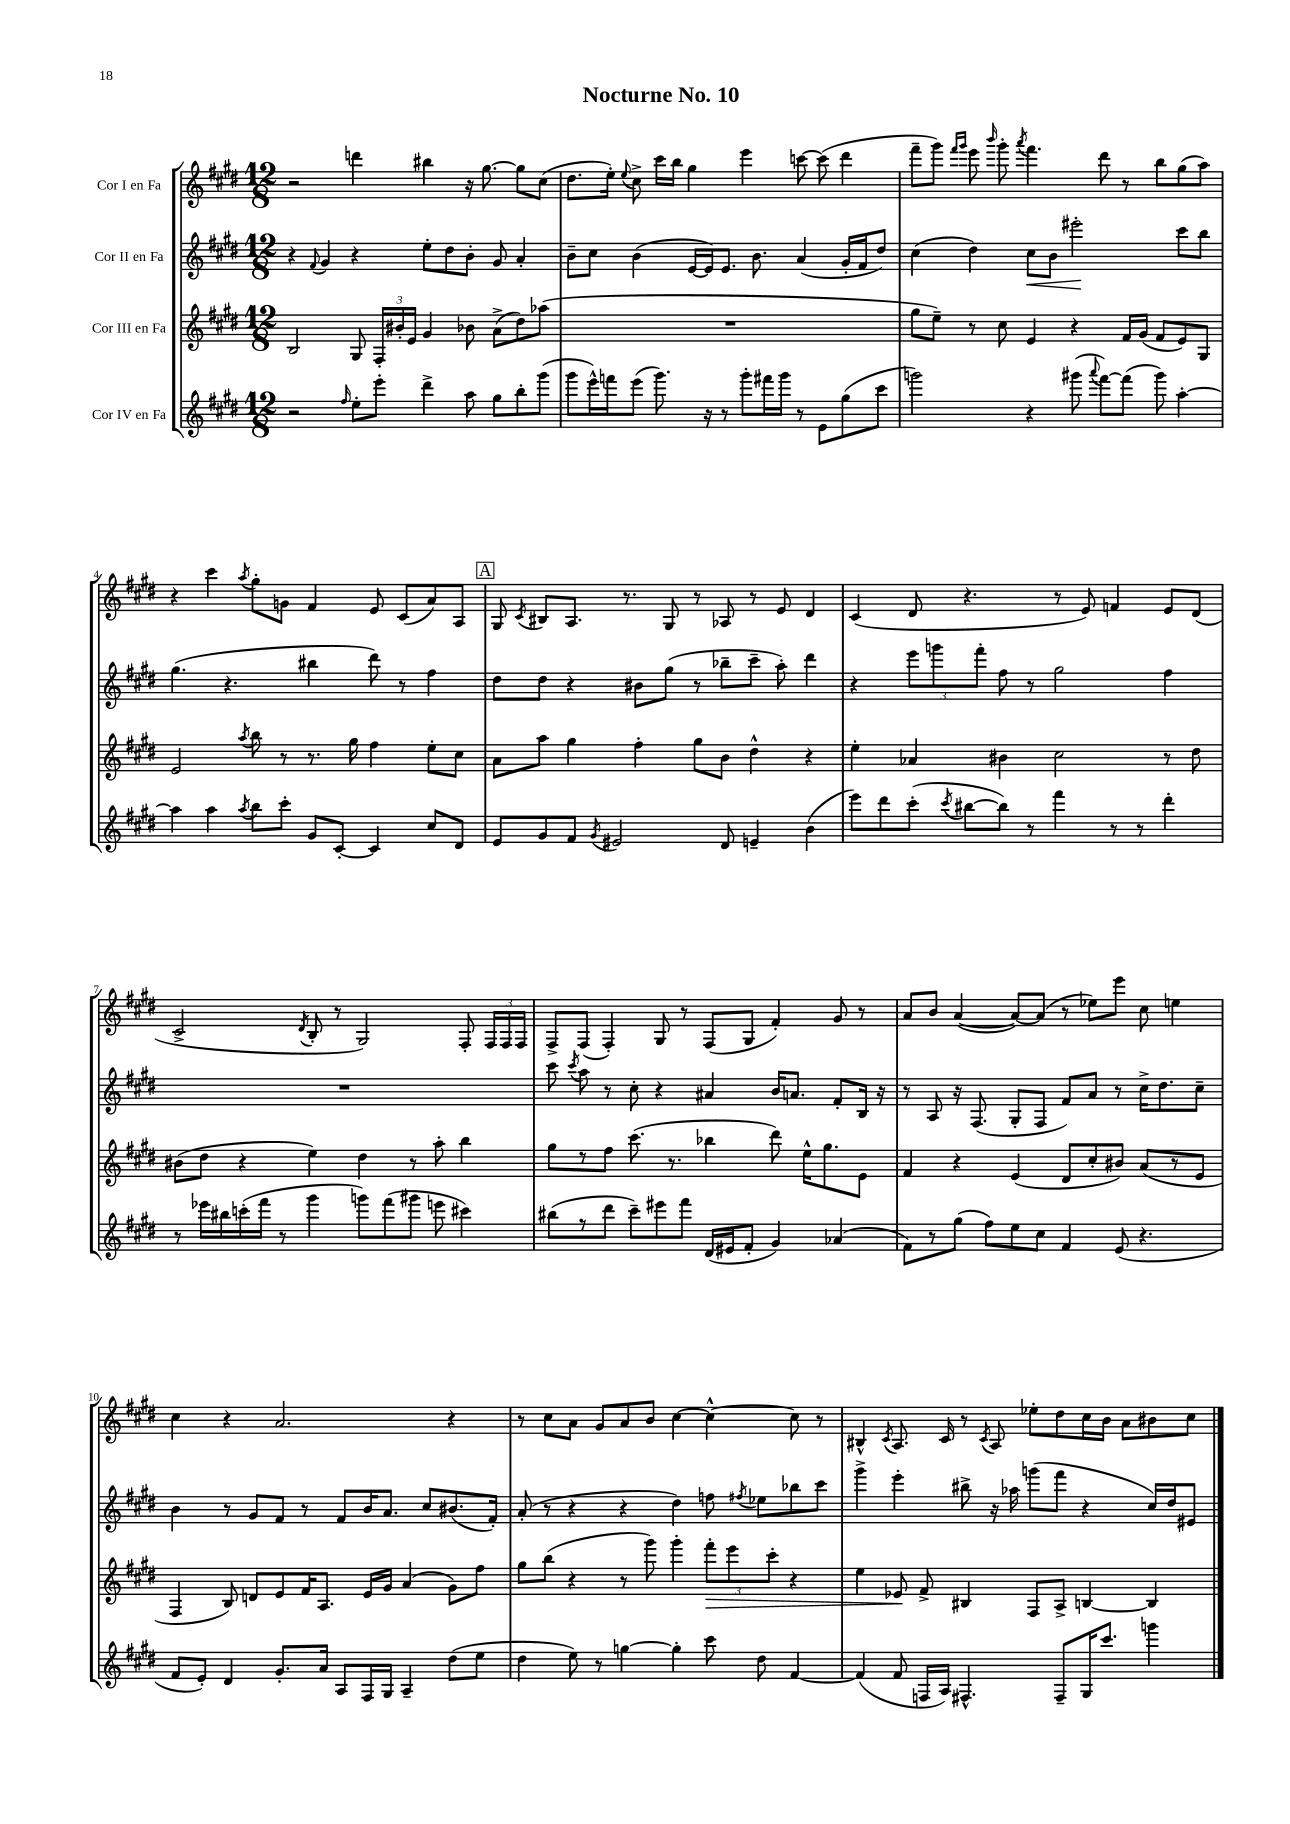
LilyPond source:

\header { title = "Nocturne No. 10" }
<<
\new StaffGroup <<
\new Staff = "s0" \with { instrumentName = "Cor I en Fa" } {
    \clef treble \key e \major \numericTimeSignature \time 12/8
    \autoBeamOff r2 d'''4 bis''4 r16 gis''8.~ gis''8[ cis''8]( |
    dis''8.[ e''16]-.) \appoggiatura { e''8 } cis''8-> cis'''16[ b''16] gis''4 e'''4 c'''8~ c'''8( dis'''4 |
    fis'''8[-- gis'''8]) \grace { fis'''16[ gis'''16] } e'''8 \grace { b'''16 } gis'''8-. \acciaccatura { a'''8 } fis'''4. dis'''8 r8 b''8[ gis''8( a''8]) |
    r4 cis'''4 \acciaccatura { a''8 } gis''8[-. g'8] fis'4 e'8 cis'8[( a'8) a8] |
    \mark \markup { \box "A" } gis8 \acciaccatura { cis'8 } bis8[ a8.] r8. gis8 r8 aes8 r8 e'8 dis'4 |
    cis'4( dis'8 r4. r8 e'8) f'4 e'8[ dis'8]( |
    cis'2-> \acciaccatura { dis'8 } b8-. r8 gis2) fis8-. \tuplet 3/2 { fis16[ fis16 fis16] } |
    fis8[-> fis8]( fis4-.) gis8 r8 fis8[( gis8] fis'4-.) gis'8 r8 |
    a'8[ b'8] a'4~( a'8[~) a'8]( r8 ees''8[) e'''8] cis''8 e''4 |
    cis''4 r4 a'2. r4 |
    r8 cis''8[ a'8] gis'8[ a'8 b'8] cis''4~ cis''4~-^ cis''8 r8 |
    bis4-^ \acciaccatura { cis'8 } a8. cis'16 r8 \acciaccatura { cis'8 } a8 ees''8[-. dis''8 cis''16 b'16] a'8[ bis'8 cis''8] \bar "|." |
}
\new Staff = "s1" \with { instrumentName = "Cor II en Fa" } {
    \clef treble \key e \major \numericTimeSignature \time 12/8
    \autoBeamOff r4 \appoggiatura { fis'8 } gis'4 r4 e''8[-. dis''8 b'8]-. gis'8 a'4-. |
    b'8[-- cis''8] b'4( e'16[~ e'16) e'8.] b'8. a'4( gis'16[-. fis'16 dis''8]) |
    cis''4( dis''4) cis''8[\< b'8] eis'''2-.\! cis'''8[ b''8] |
    gis''4.( r4. bis''4 dis'''8) r8 fis''4 |
    \mark \markup { \box "A" } dis''8[ dis''8] r4 bis'8[ gis''8]( r8 bes''8[-- cis'''8]-- a''8-.) dis'''4 |
    r4 \tuplet 3/2 { e'''8[ g'''8 fis'''8]-. } fis''8 r8 gis''2 fis''4 |
    R1. |
    cis'''8 \acciaccatura { cis'''8 } a''8 r8 cis''8-. r4 ais'4 b'16[ a'8.] fis'8[-. b16] r16 |
    r8 a8 r16 fis8.( gis8[-. fis8] fis'8[) a'8] r8 cis''16[-> dis''8. cis''8]-- |
    b'4 r8 gis'8[ fis'8] r8 fis'8[ b'16 a'8.] cis''8[ bis'8.( fis'16]-.) |
    a'8-.( r8 r4 r4 dis''4) f''8 \acciaccatura { fis''8 } ees''8[ bes''8 cis'''8] |
    gis'''4-> e'''4-. bis''8-> r16 aes''16 g'''8[( fis'''8] r4 cis''16[) dis''16 eis'8] \bar "|." |
}
\new Staff = "s2" \with { instrumentName = "Cor III en Fa" } {
    \clef treble \key e \major \numericTimeSignature \time 12/8
    \autoBeamOff b2 gis8 \tuplet 3/2 { fis16[-. bis'16-. e'16] } gis'4 bes'8 a'8[->( dis''8) aes''8]( |
    R1. |
    gis''8[ e''8]--) r8 cis''8 e'4 r4 fis'16[ gis'16]( fis'8[ e'8) gis8] |
    e'2 \acciaccatura { a''8 } b''8 r8 r8. gis''16 fis''4 e''8[-. cis''8] |
    \mark \markup { \box "A" } a'8[ a''8] gis''4 fis''4-. gis''8[ b'8] dis''4-^ r4 |
    e''4-. aes'4 bis'4 cis''2 r8 dis''8 |
    bis'8[( dis''8] r4 e''4) dis''4 r8 a''8-. b''4 |
    gis''8[ r8 fis''8] cis'''8.( r8. bes''4 dis'''8) e''16[-^ gis''8. e'8] |
    fis'4 r4 e'4( dis'8[ cis''8-. bis'8]) a'8[( r8 e'8] |
    fis4 b8) d'8[ e'8 fis'16 a8.] e'16[ gis'16] a'4( gis'8[) fis''8] |
    gis''8[ b''8]( r4 r8 gis'''8) gis'''4-. \tuplet 3/2 { fis'''8[-.\> e'''8 cis'''8]-. } r4 |
    e''4 ees'8\! fis'8-> bis4 fis8[ a8]-> b4~ b4 \bar "|." |
}
\new Staff = "s3" \with { instrumentName = "Cor IV en Fa" } {
    \clef treble \key e \major \numericTimeSignature \time 12/8
    \autoBeamOff r2 \grace { fis''16 } e''8[-. e'''8]-. dis'''4-> a''8 gis''8[ b''8-. gis'''8]( |
    gis'''8[ e'''16-^) f'''16 e'''8]( gis'''8.) r16 r8 gis'''8[-. fis'''16 gis'''16] r8 e'8[ gis''8( cis'''8] |
    g'''2) r4 gis'''8( \appoggiatura { a'''8 } fis'''8[~) fis'''8]( gis'''8) a''4~-. |
    a''4 a''4 \acciaccatura { a''8 } b''8[ cis'''8]-. gis'8[ cis'8]~-. cis'4 cis''8[ dis'8] |
    \mark \markup { \box "A" } e'8[ gis'8 fis'8] \acciaccatura { gis'8 } eis'2 dis'8 e'4-- b'4( |
    e'''8[) dis'''8 cis'''8]-.( \acciaccatura { cis'''8 } bis''8[~ bis''8]) r8 fis'''4 r8 r8 dis'''4-. |
    r8 ees'''16[ bis''16 c'''16-.( fis'''16] r8 gis'''4 g'''8[) fis'''8( gis'''8] e'''8 cis'''4) |
    bis''8[( r8 dis'''8] cis'''8[--) eis'''8 fis'''8] dis'16[( eis'16 fis'8]-. gis'4) aes'4( |
    fis'8[) r8 gis''8]( fis''8[) e''8 cis''8] fis'4 e'8( r4. |
    fis'8[ e'8]-.) dis'4 gis'8.[-. a'16] a8[ fis16 gis16] a4-- dis''8[( e''8] |
    dis''4 e''8) r8 g''4~ g''4-. cis'''8 dis''8 fis'4~ |
    fis'4( fis'8 f16[ a16]) fis4.-^ fis8[-- gis16 cis'''8.] g'''4 \bar "|." |
}
>>
>>
